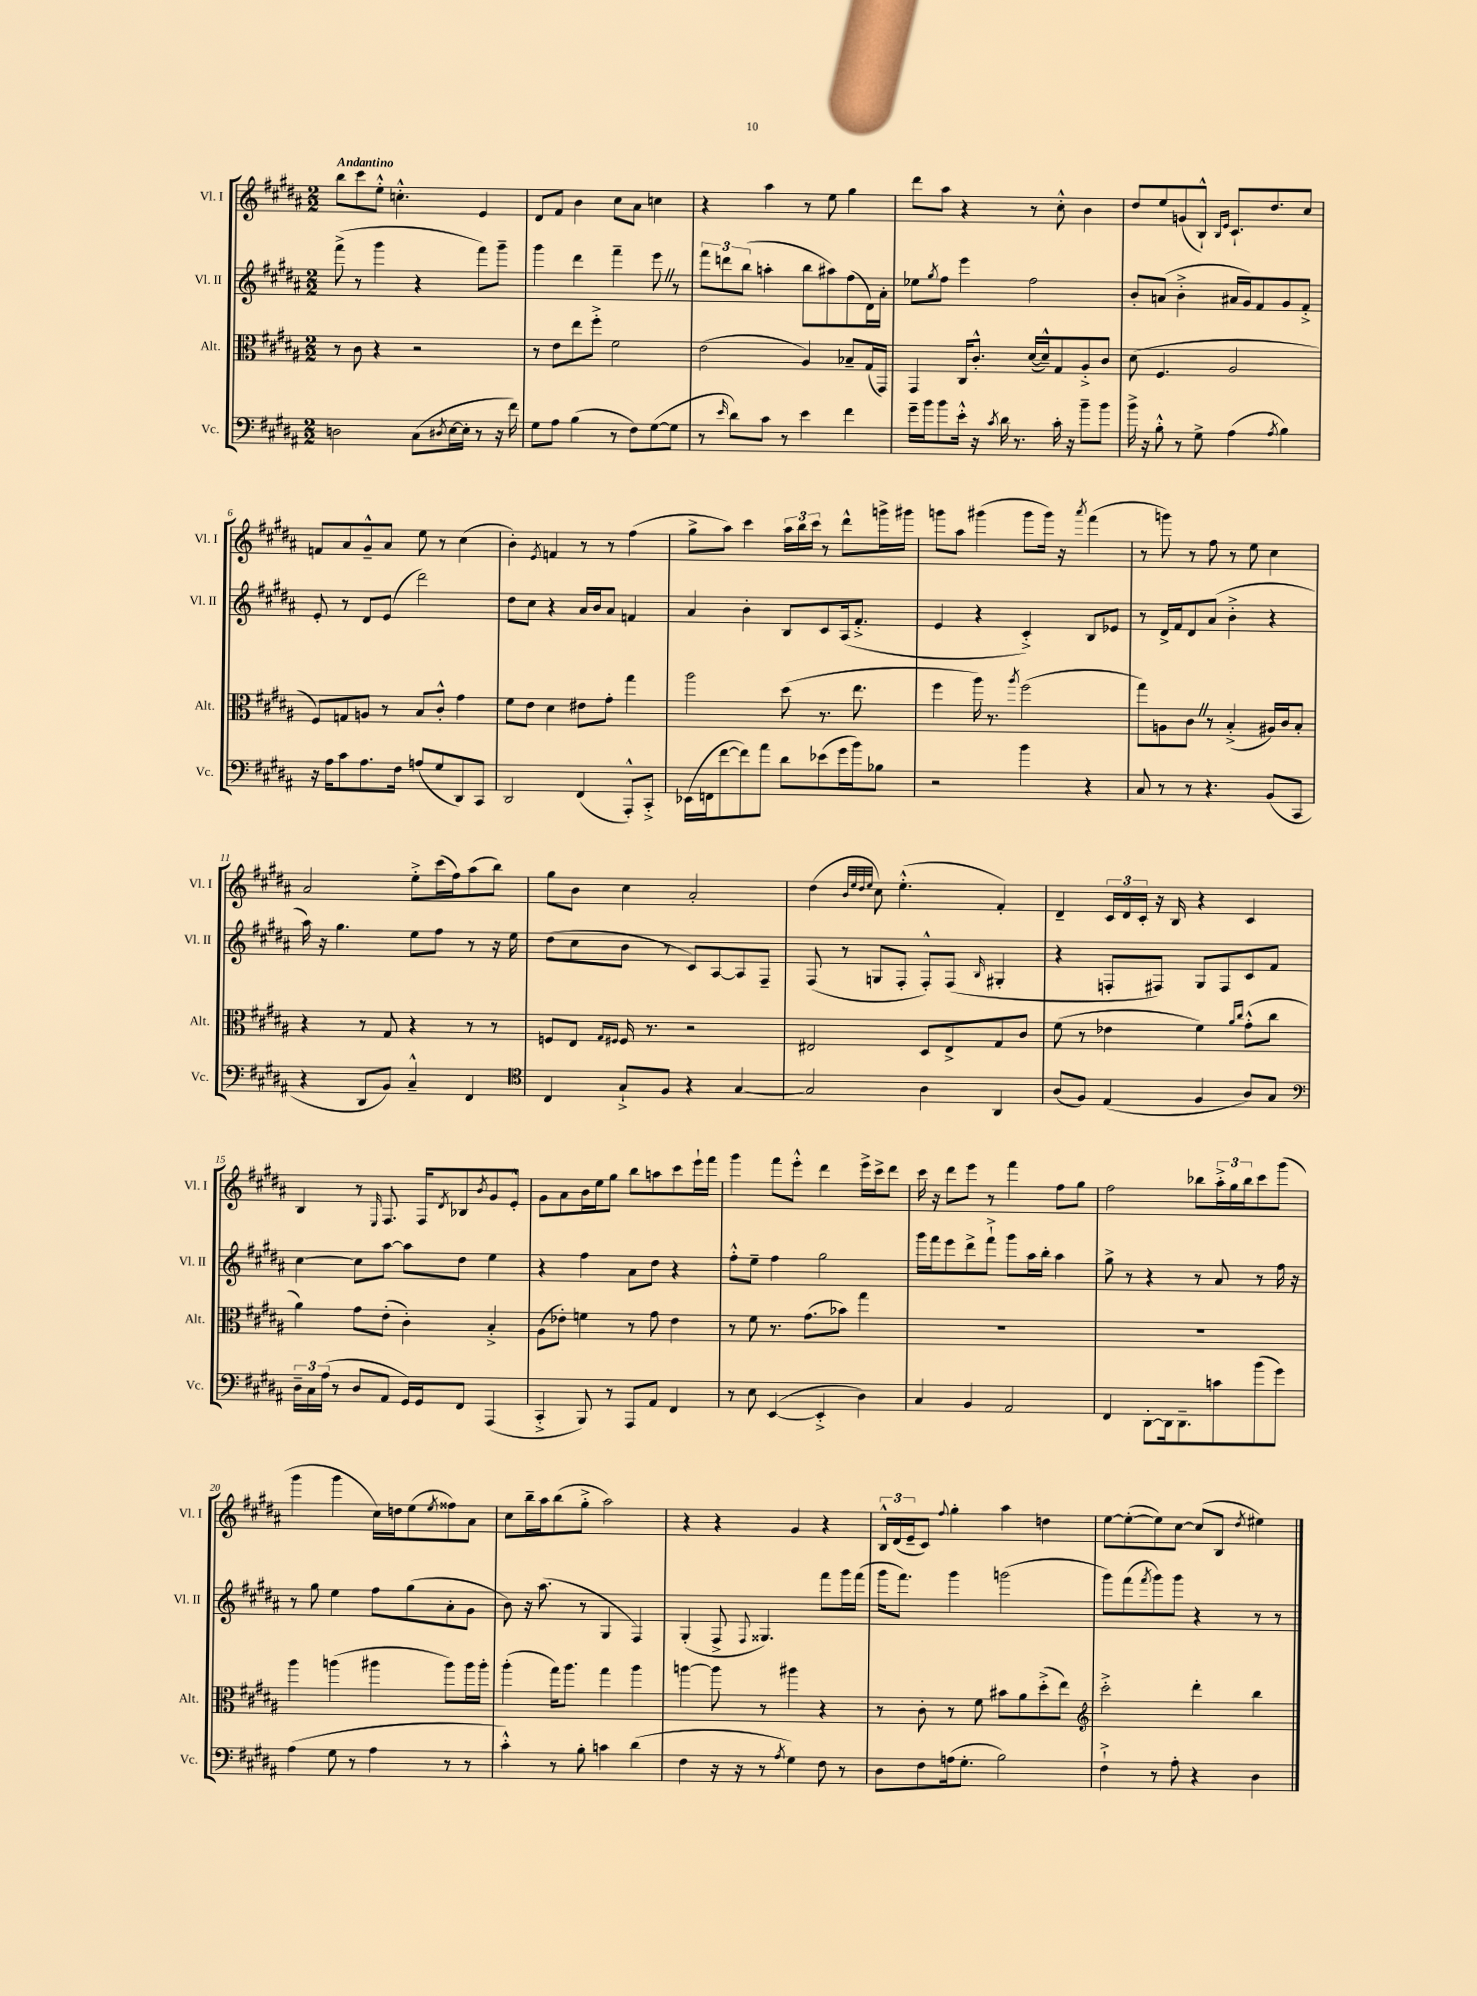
<<
\new StaffGroup <<
\new Staff = "s0" \with { instrumentName = "Vl. I" shortInstrumentName = "Vl. I" } {
    \clef treble \key b \major \numericTimeSignature \time 2/2 \tempo "Andantino"
    b''8 cis'''8 e''8-.-^ c''4.-.-^ e'4 |
    dis'8 fis'8 b'4 cis''8 ais'8 c''4 |
    r4 ais''4 r8 e''8 gis''4 |
    dis'''8 ais''8 r4 r8 cis''8-.-^ b'4 |
    dis''8 e''8 g'8( b8-!-^) \grace { b16 e'16 } cis'8.-! dis''8. cis''8 |
    f'8 ais'8 gis'8---^ ais'8 e''8 r8 cis''4( |
    b'4-.) \acciaccatura { e'8 } f'4 r8 r8 fis''4( |
    gis''8-> ais''8) cis'''4 \tuplet 3/2 { ais''16 b''16 cis'''16 } r8 dis'''8-^ g'''16-> gis'''16 |
    g'''8 ais''8 gis'''4( gis'''8 gis'''16) r16 \acciaccatura { ais'''8 } fis'''4( |
    r8 g'''8) r8 fis''8 r8 e''8 cis''4 |
    ais'2 e''8-.-> cis'''16( fis''16) ais''8( b''8) |
    gis''8 b'8 cis''4 ais'2-. |
    dis''4( \grace { b'32 e''32 dis''32 e''32 } cis''8) e''4.-.-^( fis'4-.) |
    dis'4-- \tuplet 3/2 { cis'16 dis'16 cis'16-. } r16 b16 r4 cis'4 |
    b4 r8 \grace { e16 } fis8. fis16 \acciaccatura { dis'8 } bes8 \acciaccatura { b'8 } gis'8 e'8-.-^ |
    gis'8 ais'8 b'16 e''16 gis''8 b''8 a''8 cis'''8 e'''16-! fis'''16 |
    gis'''4 fis'''8 e'''8-.-^ dis'''4 e'''16-> cis'''16-> dis'''8 |
    cis'''16 r16 dis'''8 e'''8 r8 fis'''4 fis''8 gis''8 |
    fis''2 bes''8 \tuplet 3/2 { ais''16-.-> gis''16 bes''16 } cis'''8 gis'''8( |
    gis'''4 gis'''4 cis''16) d''16 e''8( \acciaccatura { e''8 } fisis''8) ais'8 |
    cis''8 b''16-- ais''16 b''8( gis''8-.-> ais''2) |
    r4 r4 gis'4 r4 |
    \tuplet 3/2 { b16-^ dis'16( e'16-- } cis'8) \appoggiatura { fis''8 } gis''4-. ais''4 d''4 |
    e''8~ e''8~-.( e''8) cis''8~ cis''8( b8 \acciaccatura { dis''8 } eis''4) \bar "|." |
}
\new Staff = "s1" \with { instrumentName = "Vl. II" shortInstrumentName = "Vl. II" } {
    \clef treble \key b \major \numericTimeSignature \time 2/2
    fis'''8->( r8 gis'''4 r4 fis'''8) gis'''8-- |
    gis'''4 dis'''4 fis'''4-- e'''8 \once \override BreathingSign.text = \markup { \musicglyph "scripts.caesura.straight" } \breathe r8 |
    \tuplet 3/2 { fis'''8 d'''8 b''8( } a''4-. b''8 ais''8) fis''8( dis'16) ais'16-. |
    ees''8 \acciaccatura { gis''8 } fis''8 e'''4 fis''2 |
    b'8-. a'8( b'4-.-> ais'16 gis'16) fis'8 gis'8 fis'8-.-> |
    e'8-. r8 dis'8 e'8( dis'''2) |
    dis''8 cis''8 r4 ais'16 b'16 ais'8 f'4 |
    ais'4 b'4-. b8 cis'8 ais16( fis'8.-.-> |
    e'4 r4 cis'4-.->) b8 ees'8 |
    r8 dis'16-> fis'16 dis'8 ais'8( b'4-.-> r4 |
    ais''16) r16 gis''4. e''8 fis''8 r8 r16 e''16 |
    dis''8( cis''8 b'8 r8 cis'8) ais8~ ais8 fis8-- |
    fis8( r8 g8 fis8-. fis8-.-^) fis8( \grace { b16 } gis4-. |
    r4 f8-. fis8) gis8 fis8 cis'8 fis'8 |
    cis''4~ cis''8 ais''8~ ais''8 dis''8 e''4 |
    r4 fis''4 ais'8 dis''8 r4 |
    fis''8-.-^ e''8-- fis''4 gis''2 |
    gis'''16 fis'''16 e'''8 dis'''8-> fis'''8-!-> gis'''8 ais''16 b''16-. ais''4 |
    gis''8-> r8 r4 r8 ais'8 r8 fis''16 r16 |
    r8 gis''8 e''4 fis''8 gis''8( ais'8-. gis'8 |
    b'8) r16 ais''8.( r8 gis4 fis4) |
    gis4-.( fis8-> \appoggiatura { fis8 } gisis4.) fis'''8 gis'''16 fis'''16( |
    gis'''16 fis'''8.) gis'''4 g'''2( |
    gis'''8) fis'''8( \acciaccatura { fis'''8 } gis'''8) gis'''8 r4 r8 r8 \bar "|." |
}
\new Staff = "s2" \with { instrumentName = "Alt." shortInstrumentName = "Alt." } {
    \clef alto \key b \major \numericTimeSignature \time 2/2
    r8 cis'8 r4 r2 |
    r8 e'8 e''8 fis''8-.-> fis'2 |
    e'2( ais4) bes8-- gis16( gis,16) |
    gis,4 cis16 cis'8.-.-^ dis'16~( dis'16---^) gis8 ais8-.-> cis'8 |
    dis'8( fis4. ais2 |
    fis8) g8 a8 r8 b8 cis'8-.-^ gis'4 |
    fis'8 e'8 dis'4 eis'8 gis'8-. gis''4 |
    ais''2 dis''8( r8. e''8. |
    fis''4 ais''16) r8. \acciaccatura { ais''8 } fis''2( |
    gis''8) a8 cis'8 \once \override BreathingSign.text = \markup { \musicglyph "scripts.caesura.straight" } \breathe r8 b4-.->( ais16) cis'16 b8-. |
    r4 r8 gis8 r4 r8 r8 |
    f8 e8 \grace { gis16 fis16 } fis16 r8. r2 |
    eis2 dis8 eis8-> gis8 cis'8 |
    fis'8( r8 ees'4 fis'4) \grace { ais'16 cis''16 } gis'8-.-^( cis''8 |
    ais'4) gis'8 e'8-.( cis'4-.) b4-.-> |
    ais8( ees'8-.) f'4 r8 gis'8 ees'4 |
    r8 fis'8 r8. gis'8.( bes'8) gis''4 |
    R1 |
    R1 |
    ais''4 a''4( ais''4 ais''8) ais''16 ais''16-. |
    ais''4-.( gis''16) ais''8. gis''4 ais''4 |
    a''4~ a''8 r8 ais''4 r4 |
    r8 cis'8-. r8 fis'8 bis'8 ais'8 dis''8-.->( e''8) |
    \clef treble cis'''2-.-> dis'''4-. b''4 \bar "|." |
}
\new Staff = "s3" \with { instrumentName = "Vc." shortInstrumentName = "Vc." } {
    \clef bass \key b \major \numericTimeSignature \time 2/2
    d2 cis8( \acciaccatura { dis8 } e16~ e16-. r8 r16 fis'16) |
    gis8 ais8 b4( r8 fis8) gis8~( gis8 |
    r8 \grace { e'16 } dis'8) cis'8 r8 e'4 fis'4 |
    gis'16-- b'16 b'8 e'16-.-^ r16 \acciaccatura { cis'8 } dis'16 r8. cis'16-. r16 b'8-- b'8 |
    b'16-> r16 b8-.-^ r8 gis8-> ais4( \acciaccatura { ais8 } b4) |
    r16 ais16 cis'8 ais8. fis16 a8( gis8 dis,8) cis,8 |
    dis,2 fis,4( ais,,8-.-^) cis,8-.-> |
    ees,16( f,16 fis'8~ fis'8) ais'8 dis'8 ees'8( gis'16 b'16) bes8 |
    r2 b'4 r4 |
    cis8 r8 r8 r4. b,8( cis,8 |
    r4 dis,8 b,8) cis4---^ fis,4 |
    \clef tenor cis4 gis8-!-> fis8 r4 gis4~ |
    gis2 ais4 ais,4 |
    ais8( fis8) e4( fis4 ais8) gis8 |
    \clef bass \tuplet 3/2 { dis16-- cis16 ais16( } r8 dis8 ais,8 gis,16) gis,16 fis,8 ais,,4( |
    cis,4-.-> b,,8) r8 ais,,8 ais,8 fis,4 |
    r8 e8 e,4~( e,4-.-> dis4) |
    cis4 b,4 ais,2 |
    fis,4 dis,8~-. dis,16 dis,8.-- c'8 b'8( gis'8) |
    ais4( gis8 r8 ais4 r8 r8 |
    cis'4-.-^) r8 b8-. c'4 dis'4( |
    fis4 r16 r16 r8 \acciaccatura { ais8 } gis4) fis8 r8 |
    dis8 fis8 a16( gis8.-. b2) |
    fis4-!-> r8 ais8-. r4 dis4 \bar "|." |
}
>>
>>
